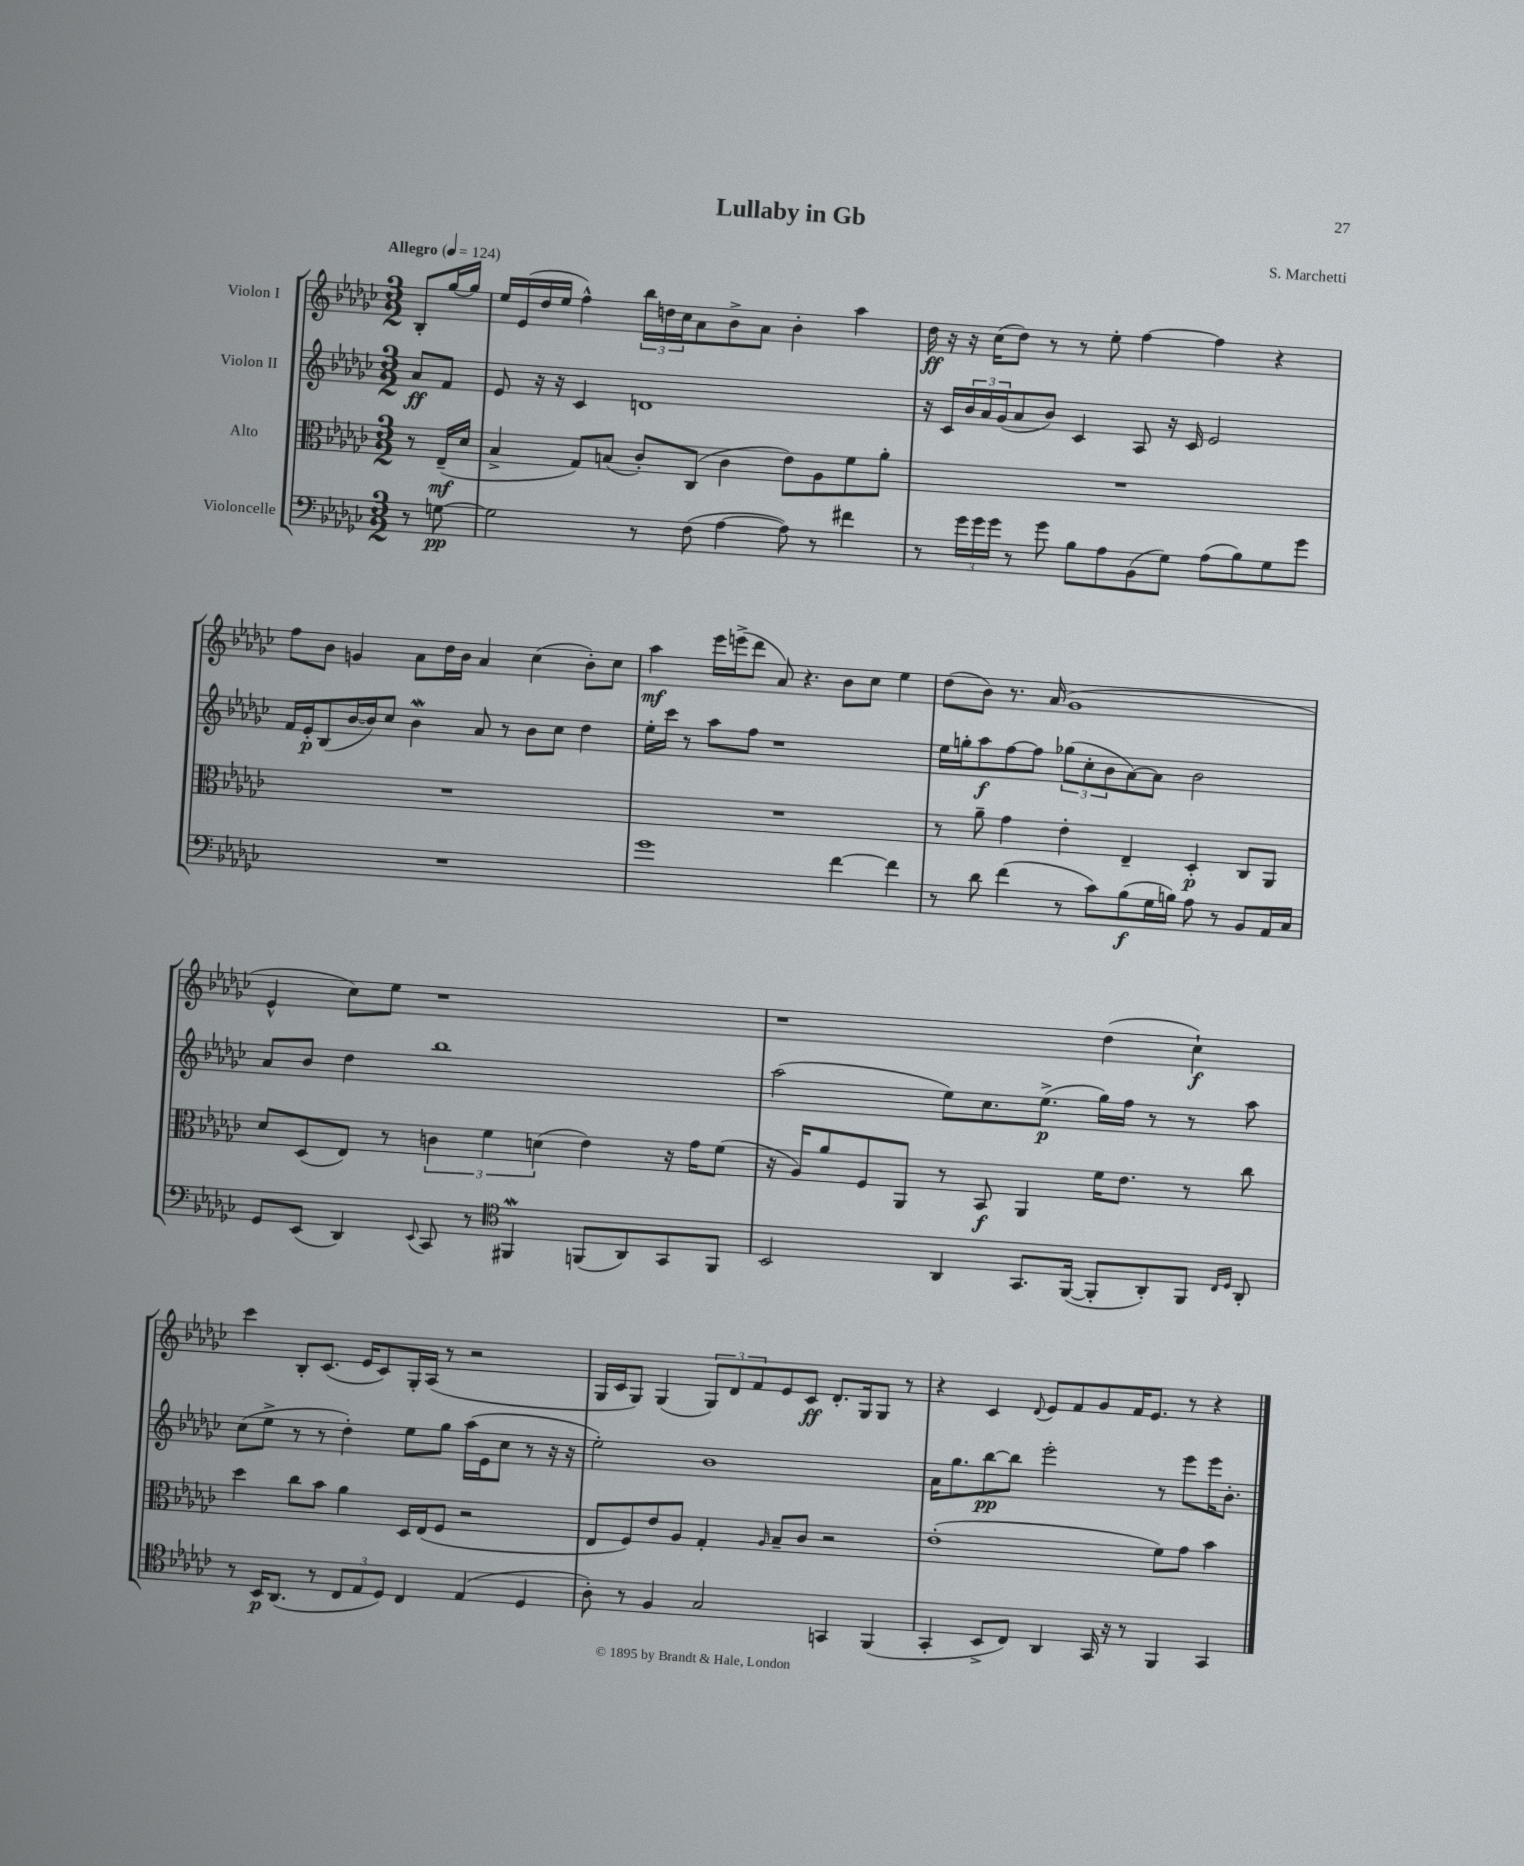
\header { title = "Lullaby in Gb" composer = "S. Marchetti" }
<<
\new StaffGroup <<
\new Staff = "s0" \with { instrumentName = "Violon I" } {
    \clef treble \key ges \major \numericTimeSignature \time 3/2 \partial 4 \tempo "Allegro" 4 = 124
    bes8-. ges''16~ ges''16 |
    ees''16 ees'16( des''16 ees''16 f''4-^) \tuplet 3/2 { bes''16 d''16 ces''16 } aes'8 bes'8-> aes'8 bes'4-. aes''4 |
    des''16\ff r16 r16 ces''16( des''8) r8 r8 ees''8-. f''4~ f''4 r4 |
    f''8 bes'8 g'4 aes'8 des''16 bes'16 aes'4 ces''4( bes'8-.) ces''8 |
    aes''4\mf ees'''16 e'''16->( des'''8 aes'8) r4. bes'8 ces''8 ees''4 |
    des''8( bes'8) r8. aes'16( ges'1 |
    ees'4-^ ces''8) ees''8 r1 |
    r1 des''4( ces''4-!\f) |
    ces'''4 bes8-. ces'8.( ees'16 ces'8) ges16-. aes16( r8 r2 |
    ges16 ces'16 ges8) ges4( \tuplet 3/2 { ges8) des'8 f'8 } ees'8 ces'8\ff des'8.-. ges16 ges8 r8 |
    r4 ces'4 \appoggiatura { des'8 } ees'8 f'8 ges'8 f'16 ees'8. r8 r4 \bar "|." |
}
\new Staff = "s1" \with { instrumentName = "Violon II" } {
    \clef treble \key ges \major \numericTimeSignature \time 3/2 \partial 4
    aes'8\ff f'8 |
    ees'8 r16 r16 ces'4 d'1 |
    r16 ces'16 \tuplet 3/2 { bes'16 aes'16 ges'16( } aes'8 bes'8) ces'4 aes8 r16 ces'16 ees'2 |
    f'16 ees'16-.\p bes8( bes'16~ bes'16) ces''8 bes'4\mordent aes'8 r8 bes'8 ces''8 des''4 |
    ees''16-. ces'''16 r8 aes''8 f''8 r1 |
    ees''16 g''16-. aes''8\f f''8~ f''8 \tuplet 3/2 { ges''8( ces''8-. bes'8 } aes'8~) aes'8 bes'2 |
    aes'8 bes'8 des''4 bes''1 |
    aes''2( ees''8) ces''8. ees''8.->\p( ges''16) f''16 r8 r8 aes''8 |
    ces''8( ees''8-> r8 r8 des''4-.) ees''8 ges''8 aes''16( ees'16 ces''8 r8 r16 r16 |
    ees''2-.) bes'1 |
    aes'16 ges''8. bes''8~\pp bes''8 ees'''2-. r8 ees'''8 ees'''16 bes'8.-. \bar "|." |
}
\new Staff = "s2" \with { instrumentName = "Alto" } {
    \clef alto \key ges \major \numericTimeSignature \time 3/2 \partial 4
    r8 ees16--\mf( des'16 |
    bes4-> ges8) b8( ces'8-.) ces8( ces'4 ees'8) aes8 f'8 aes'8-. |
    R1. |
    R1. |
    R1. |
    r8 aes'8-- ges'4 ees'4-. ees4-- des4-.\p ces8 aes,8 |
    des'8 des8( ees8) r8 \tuplet 3/2 { c'4 f'4 d'4( } ees'4) r16 ges'16 f'8( |
    r16 aes16) aes'8 f8 aes,8 r8 bes,8\f aes,4 f'16 ees'8. r8 ces''8 |
    des''4 ces''8 bes'8 aes'4 des16 ees16( f8 r2 |
    ees8 f8) ees'8 aes8 ges4-. \grace { aes16 } bes8-- ces'8 r2 |
    ees'1-.( f'8) ges'8 bes'4 \bar "|." |
}
\new Staff = "s3" \with { instrumentName = "Violoncelle" } {
    \clef bass \key ges \major \numericTimeSignature \time 3/2 \partial 4
    r8 g8~\pp |
    g2 r8 f8( aes4~ aes8) r8 fis'4 |
    r8 \tuplet 3/2 { ges'16 ges'16 ges'16 } r8 ges'8 bes8 aes8 bes,8( ges8) aes8( bes8) ges8 ges'8 |
    R1. |
    ges'1 f'4~ f'4 |
    r8 des'8 f'4( r8 ces'8) bes8\f( ges16 b16) aes8 r8 bes,8 aes,16 ces16 |
    ges,8 ees,8( des,4) \appoggiatura { ees,8 } ces,8 r8 \clef tenor fis,4\mordent f,8( aes,8) ges,8 f,8 |
    bes,2 aes,4 ges,8. f,16~( f,8-. aes,8-.) f,8 \grace { ces16 des16 } aes,8-. |
    r8 bes,16\p aes,8.( r8 \tuplet 3/2 { ces8 ees8 des8) } ces4 ees4( des4 |
    aes8-.) r8 f4 ges2 g,4 f,4( |
    ges,4-. bes,8-> ces8) aes,4 ges,16 r16 r8 f,4 ges,4 \bar "|." |
}
>>
>>
\layout { \context { \Score \remove "Bar_number_engraver" } }
